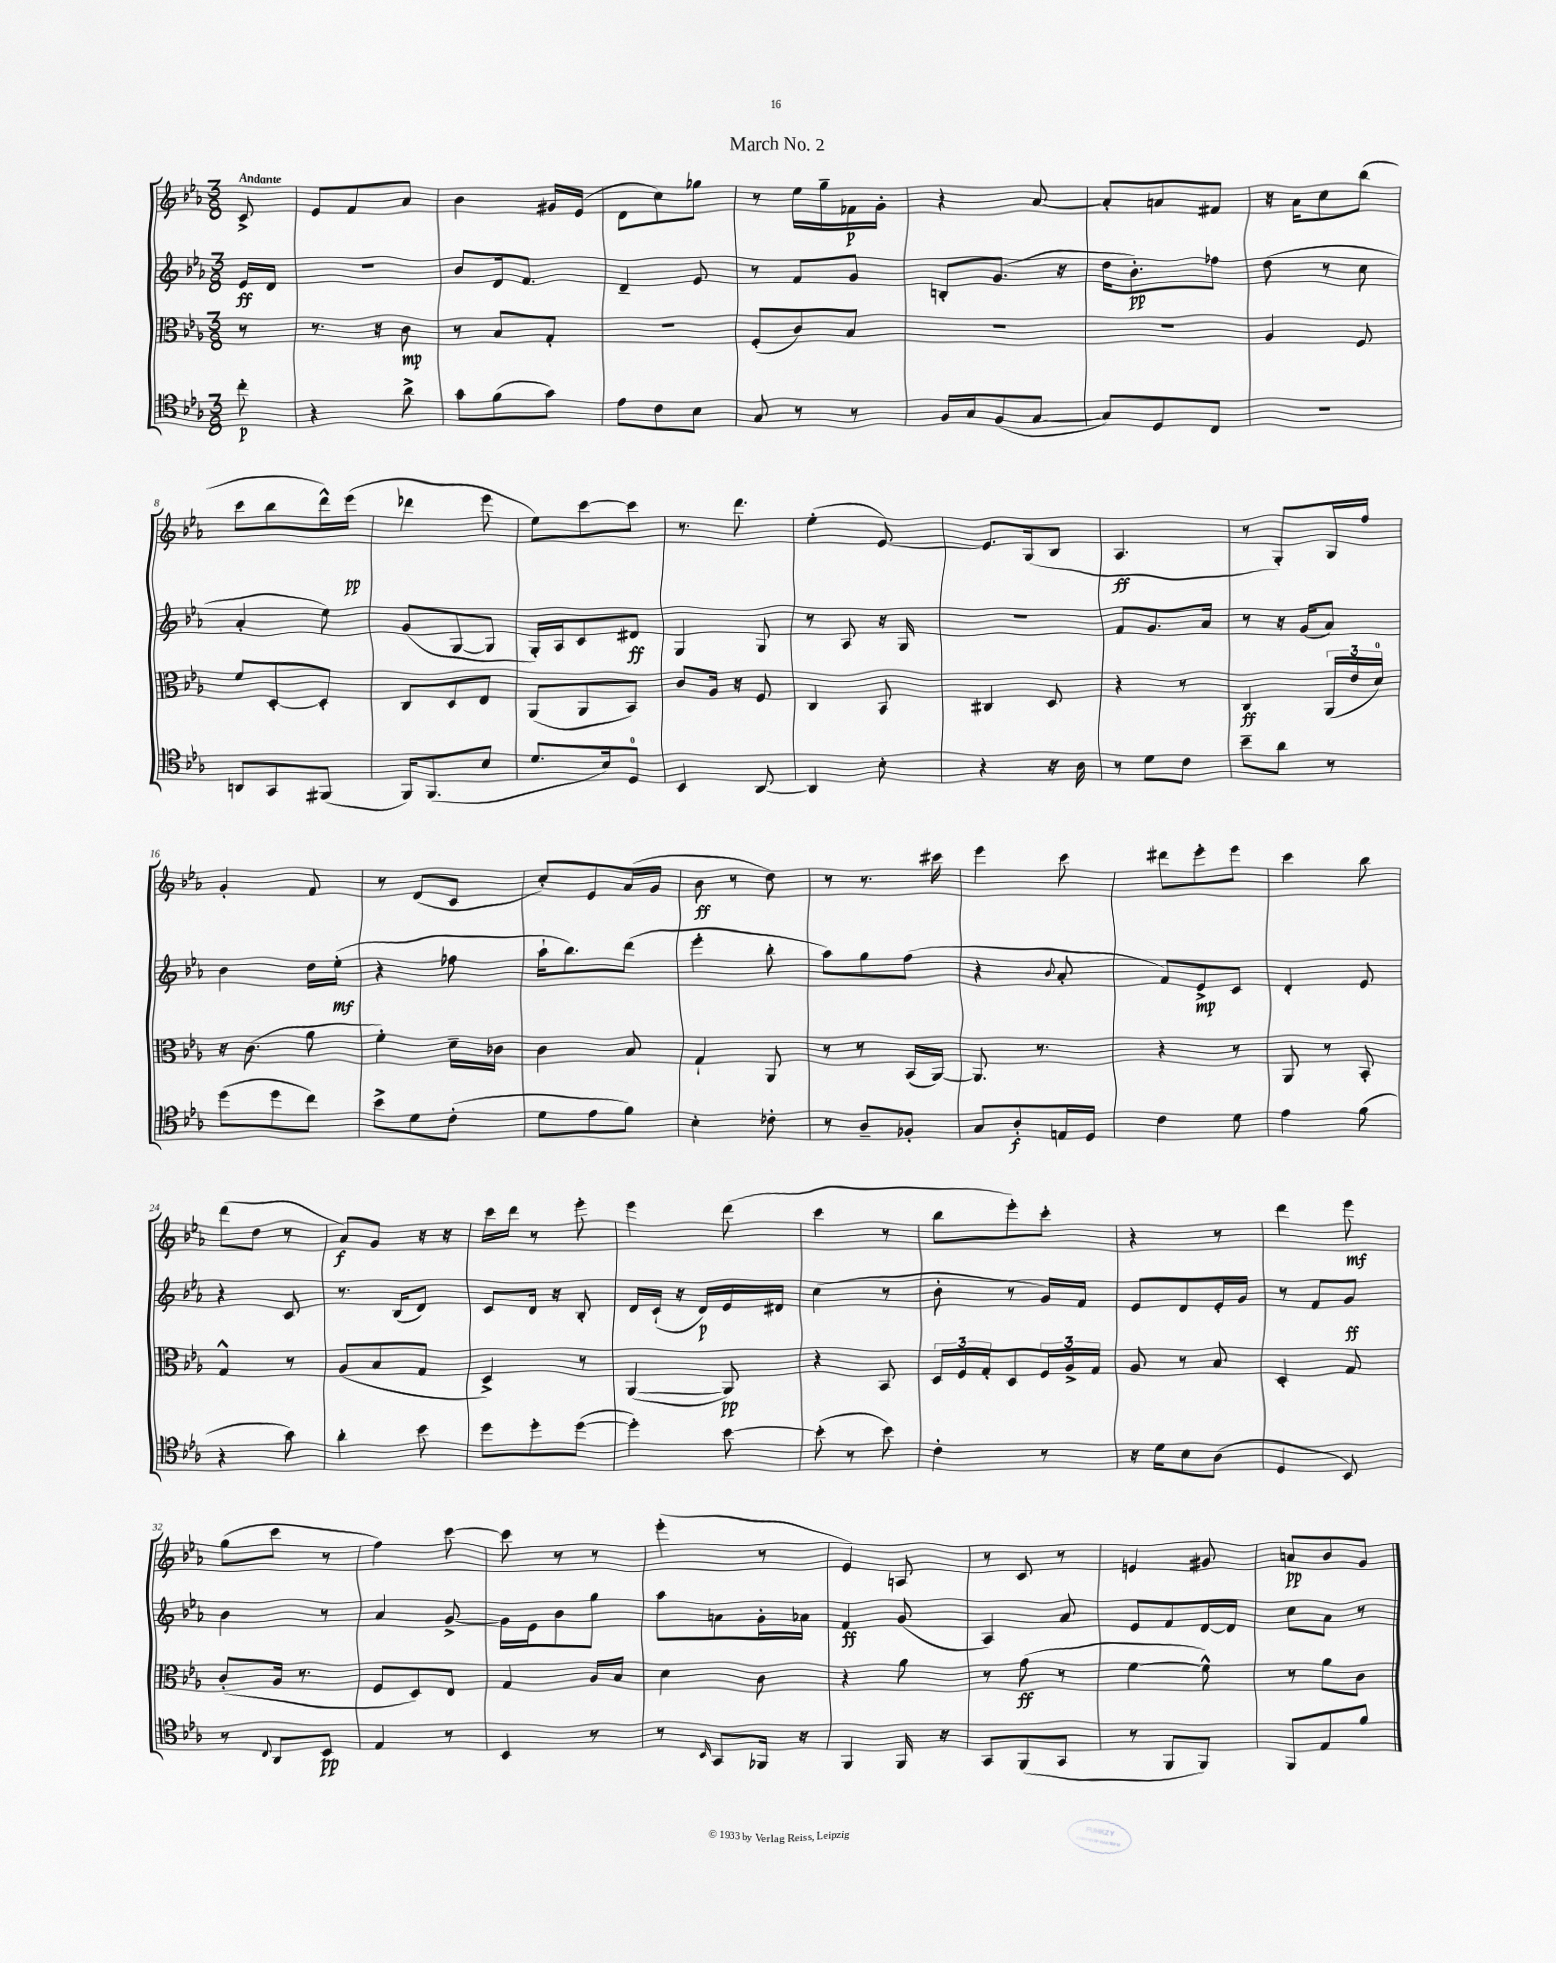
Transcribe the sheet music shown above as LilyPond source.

\header { title = "March No. 2" }
<<
\new StaffGroup <<
\new Staff = "s0" {
    \clef treble \key ees \major \numericTimeSignature \time 3/8 \partial 8 \tempo "Andante"
    c'8-> |
    ees'8 f'8 aes'8 |
    bes'4 gis'16 ees'16( |
    d'8 c''8) ges''8 |
    r8 ees''16 g''16-- fes'16\p g'16-. |
    r4 aes'8~ |
    aes'8-. a'8 fis'8 |
    r16 aes'16 c''8 bes''8( |
    c'''8 bes''8 d'''16-^) ees'''16\pp( |
    des'''4 ees'''8 |
    ees''8) c'''8~ c'''8 |
    r8. d'''8. |
    ees''4-.( ees'8~) |
    ees'8. g16( bes8 |
    aes4.\ff |
    r8 g8-.) g16 f''16 |
    g'4-. f'8 |
    r8 d'8( c'8 |
    c''8-.) ees'8 aes'16( g'16 |
    bes'8\ff r8 d''8) |
    r8 r8. cis'''16 |
    ees'''4 c'''8 |
    dis'''8 ees'''8-. ees'''8 |
    c'''4 bes''8 |
    d'''8( d''8 r8 |
    aes'8\f) g'8 r16 r16 |
    c'''16 d'''16 r8 ees'''8-. |
    ees'''4 d'''8( |
    c'''4 r8 |
    bes''8 ees'''8-.) c'''8-. |
    r4 r8 |
    d'''4 ees'''8\mf |
    g''8( c'''8 r8 |
    f''4) c'''8~ |
    c'''8 r8 r8 |
    ees'''4-.( r8 |
    ees'4) a8 |
    r8 c'8 r8 |
    e'4 gis'8 |
    a'8\pp bes'8 g'8 \bar "|." |
}
\new Staff = "s1" {
    \clef treble \key ees \major \numericTimeSignature \time 3/8 \partial 8
    ees'16\ff d'16 |
    R4. |
    bes'8 d'16 f'8. |
    d'4-- ees'8 |
    r8 f'8 g'8 |
    b8-. g'8.( r16 |
    d''16 bes'8.-.\pp) fes''8 |
    d''8( r8 c''8 |
    aes'4-. ees''8) |
    g'8( g8~ g8 |
    g16-.) aes16 c'8 dis'8\ff |
    g4 g8 |
    r8 aes8 r16 g16 |
    R4. |
    f'8 g'8. aes'16 |
    r8 r16 g'16( aes'8) |
    bes'4 d''16 ees''16-.\mf( |
    r4 fes''8 |
    aes''16-! bes''8.) d'''8( |
    ees'''4-. bes''8-. |
    aes''8) g''8 f''8( |
    r4 \appoggiatura { bes'8 } aes'8-. |
    f'8) ees'8->\mp c'8 |
    d'4-. ees'8 |
    r4 c'8 |
    r8. bes16( d'8) |
    c'8 d'16 r16 bes8-. |
    d'16 c'16-!( r16 d'16\p) ees'16 dis'16 |
    c''4( r8 |
    bes'8-. r8 g'16) f'16 |
    ees'8 d'8 ees'16-. g'16 |
    r8 f'8 g'8\ff |
    bes'4 r8 |
    aes'4 g'8~-> |
    g'16 ees'16 bes'8 g''8 |
    aes''8 a'8 g'16-. aes'16 |
    f'4\ff g'8( |
    aes4) aes'8 |
    ees'8 f'8 d'16~ d'16 |
    c''8 aes'8 r8 \bar "|." |
}
\new Staff = "s2" {
    \clef alto \key ees \major \numericTimeSignature \time 3/8 \partial 8
    r8 |
    r8. r16 c'8\mp |
    r8 bes8 g8-. |
    R4. |
    f8-.( c'8) bes8 |
    R4. |
    R4. |
    aes4 f8 |
    f'8 d8~-. d8-. |
    c8 d8 ees8 |
    aes,8( aes,8 bes,8) |
    c'8 aes16 r16 f8 |
    c4 bes,8 |
    cis4 d8 |
    r4 r8 |
    c4\ff \tuplet 3/2 { aes,16( ees'16 d'16-0) } |
    r16 c'8.( aes'8 |
    f'4-.) d'16-- ces'16 |
    c'4 bes8 |
    g4-! aes,8 |
    r8 r8 bes,16( aes,16~) |
    aes,8. r8. |
    r4 r8 |
    aes,8 r8 bes,8-. |
    g4-^ r8 |
    aes8( bes8 g8 |
    d4->) r8 |
    aes,4~( aes,8\pp) |
    r4 bes,8 |
    \tuplet 3/2 { d16 f16 g16-. } d8 \tuplet 3/2 { f16 aes16-> g16 } |
    aes8 r8 bes8 |
    d4-. g8 |
    c'8-.( aes16 r8. |
    f8 d8) ees8 |
    g4 aes16 bes16 |
    d'4 c'8 |
    r4 aes'8 |
    r8 g'8\ff( r8 |
    f'4~ f'8-^) |
    r8 aes'8 c'8 \bar "|." |
}
\new Staff = "s3" {
    \clef tenor \key ees \major \numericTimeSignature \time 3/8 \partial 8
    c''8-.\p |
    r4 aes'8-> |
    g'8 f'8( g'8) |
    ees'8 c'8 bes8 |
    g8 r8 r8 |
    f16 g16 f8( g8~ |
    g8) d8 c8 |
    R4. |
    a,8 g,8 fis,8( |
    f,16) f,8.( bes8 |
    d'8. bes16) d8-0 |
    bes,4 aes,8~ |
    aes,4 bes8-. |
    r4 r16 aes16 |
    r8 d'8 c'8 |
    bes'8-- aes'8 r8 |
    d''8( d''8 c''8) |
    bes'8-> d'8 c'8-.( |
    d'8 ees'8 f'8) |
    bes4-. ces'8-. |
    r8 aes8-- fes8-. |
    g8 aes8-.\f e16 d16 |
    c'4 d'8 |
    ees'4 f'8( |
    r4 g'8) |
    aes'4-. bes'8 |
    d''8 d''8-. d''8~( |
    d''4-.) bes'8~ |
    bes'8-.( r8 bes'8) |
    c'4-. r8 |
    r16 d'16 bes8 aes8( |
    d4 bes,8) |
    r8 \appoggiatura { c8 } aes,8 bes,8\pp |
    ees4 r8 |
    bes,4 r8 |
    r8 \grace { bes,16 } g,8 fes,16 r16 |
    f,4 f,16 r16 |
    g,8 f,8( g,8 |
    r8 f,8 f,8) |
    f,8 ees8 f'8 \bar "|." |
}
>>
>>
